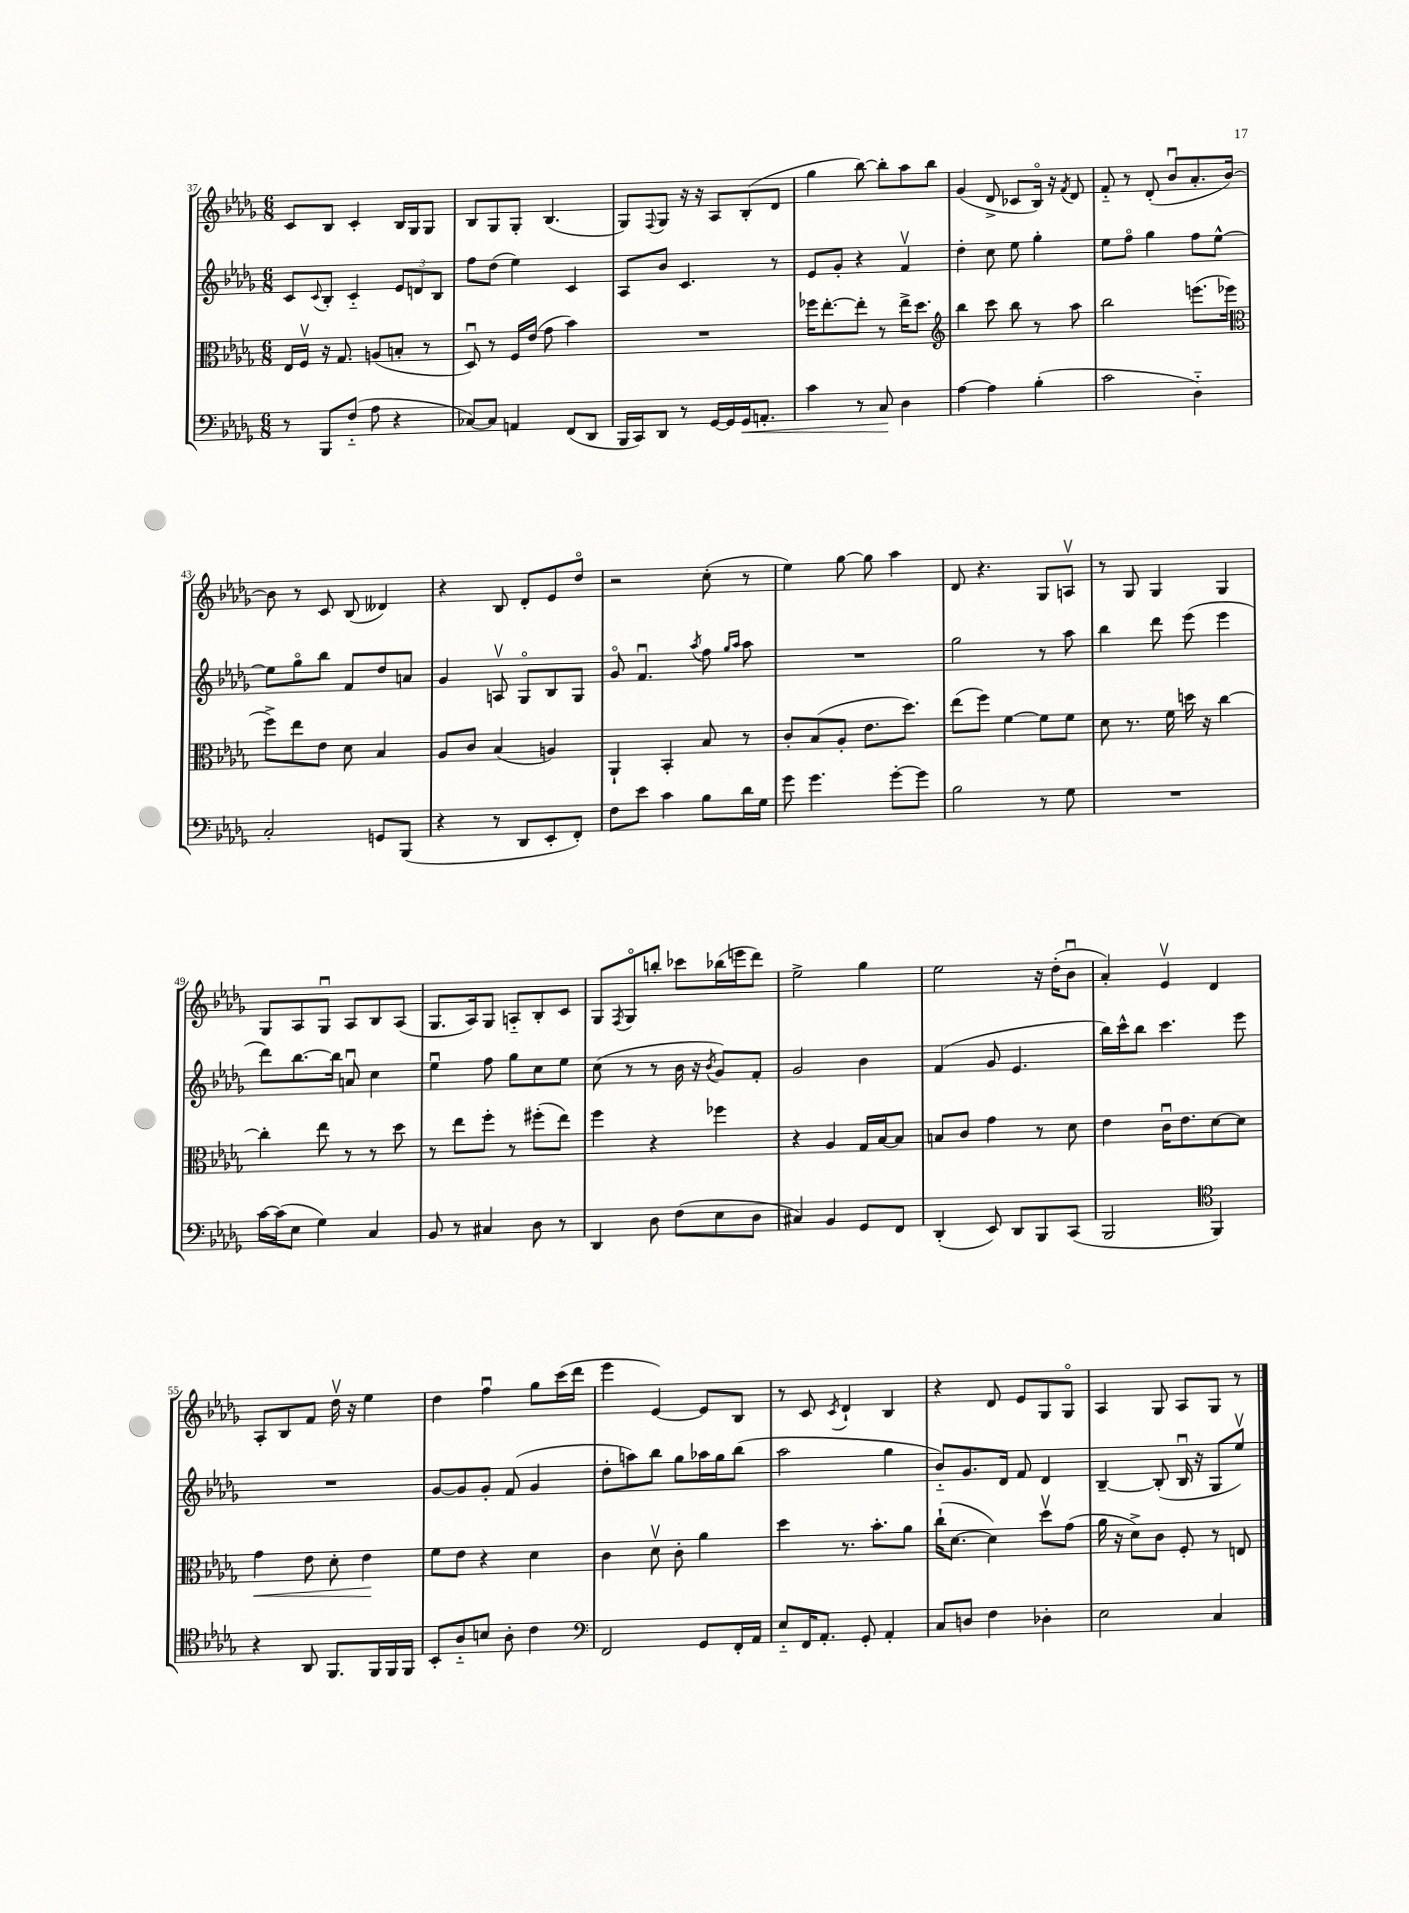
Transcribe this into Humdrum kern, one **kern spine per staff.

**kern	**dynam	**kern	**dynam	**kern	**kern
*part4	*part4	*part3	*part3	*part2	*part1
*staff4	*staff4	*staff3	*staff3	*staff2	*staff1
*clefF4	*	*clefC3	*	*clefG2	*clefG2
*k[b-e-a-d-g-]	*	*k[b-e-a-d-g-]	*	*k[b-e-a-d-g-]	*k[b-e-a-d-g-]
*M6/8	*	*M6/8	*	*M6/8	*M6/8
=37	=37	=37	=37	=37	=37
8r	.	16E-/LL	.	8c/L	8c/L
.	.	16Fv/JJ	.	.	.
.	.	.	.	8qqc/	.
8BBB-/L	.	16r	.	8B-'/J	8B-/J
.	.	8.G-/	.	.	.
(8F/J	.	.	.	4c/	4c'/
8A-\	.	(8An/L	.	.	.
4r	.	8Bn'/J	.	12e-/L	16B-/LL
.	.	.	.	.	16G-/J
.	.	.	.	12dn/	.
.	.	8r	.	.	8G-/J
.	.	.	.	12B-/J	.
=38	=38	=38	=38	=38	=38
[8C-X/L)	.	8D-u/)	.	8ff\L	8B-/L
8C-/J]	.	8r	.	(8dd-\J	8G-/
4AAn/	.	16F/LL	.	4ee-\)	8G-'/J
.	.	(16e-/JJ	.	.	.
.	.	8g-\	.	.	(4.B-/
(8FF/L	.	4b-\)	.	4c/	.
8DD-/J	.	.	.	.	.
=39	=39	=39	=39	=39	=39
16BBB-/LL	.	2.r	.	8A-/L	8G-/L)
16CC/J)	.	.	.	.	.
.	.	.	.	.	8qqF/
8DD-/J	.	.	.	8b-/J	8G-/J
8r	.	.	.	4.c/	16r
.	.	.	.	.	16r
[16GG-/LL	.	.	.	.	8A-/L
16GG-/]	.	.	.	.	.
!	!LO:HP:b	!	!	!	!
16GG-/J	<	.	.	.	(8B-'/
8.AAn'/J	.	.	.	.	.
.	.	.	.	8r	8d-/J
=40	=40	=40	=40	=40	=40
4c\	.	16ff-X\KL	.	8e-/L	4gg-\
.	.	[8.ee-'\	.	.	.
.	.	.	.	8g-'/J	.
8r	.	8ee-'\J]	.	4r	[8bb-\)
8C/	.	8r	.	.	8bb-'\L]
4D-\	[	16ee-^\KL	.	4fv/	8aa-\
.	.	8.dd-\J	.	.	.
.	.	.	.	.	8bb-\J
=41	=41	=41	=41	=41	=41
*	*	*clefG2	*	*	*
[4A-\	.	4bb-\	.	4dd-'\	(4g-/
4A-\]	.	8ccc\	.	8cc\	8d-^/
.	.	8bb-\	.	8ee-\	8c-X/L
(4B-'\	.	8r	.	4gg-'\	16B-/Jk)
.	.	.	.	.	16r
.	.	.	.	.	8qf/
.	.	8aa-\	.	.	8d-/
=42	=42	=42	=42	=42	=42
2c\	.	2bb-\	.	8ee-\L	8f/
.	.	.	.	8ff\J	8r
.	.	.	.	4gg-\	(8d-'/
.	.	.	.	.	8b-u/L
4D-\)	.	(8.eeen\L	.	8ff\L	8.a-'/
.	.	.	.	[8ee-^^\J	.
.	.	16eee-X\Jk	.	.	[16b-/Jk)
!!LO:LB:g=z
=43	=43	=43	=43	=43	=43
*	*	*clefC3	*	*	*
2C'/	.	8ff^\L)	.	8ee-\L]	8b-\]
.	.	8ee-\	.	8gg-\	8r
.	.	8e-\J	.	8bb-\J	8c/
.	.	8d-\	.	8f/L	(8B-/
8GGn/L	.	4B-/	.	8dd-/	4d--X/)
(8BBB-/J	.	.	.	8an/J	.
=44	=44	=44	=44	=44	=44
4r	.	8A-/L	.	4g-/	4r
.	.	8c/J	.	.	.
8r	.	(4B-/	.	8Anv/	8B-/
8DD-/L	.	.	.	8G-/L	8d-'/L
8EE-'/	.	4An/)	.	8B-/	8e-/
8FF'/J)	.	.	.	8G-/J	8dd-/J
=45	=45	=45	=45	=45	=45
8F\L	.	4AA-`/	.	8g-/	2r
8e-\J	.	.	.	4.fu/	.
4c\	.	4BB-'/	.	.	.
.	.	.	.	8qaa-/	.
8B-\L	.	8B-/	.	8ff\	(8cc'\
.	.	.	.	16qqgg-/LL	.
.	.	.	.	16qqaa-/JJ	.
16d-\L	.	8r	.	8aa-\	8r
16G-\JJ	.	.	.	.	.
=46	=46	=46	=46	=46	=46
8g-\	.	8c'/L	.	2.r	4ee-\)
4.g-\	.	(8B-/	.	.	.
.	.	8A-'/J	.	.	[8gg-\
.	.	8.e-\L	.	.	8gg-\]
[8g-'\L	.	.	.	.	4aa-\
.	.	8.dd-\J)	.	.	.
8g-\J]	.	.	.	.	.
=47	=47	=47	=47	=47	=47
2B-\	.	(8ee-\L	.	2gg-\	8d-/
.	.	8ff\J)	.	.	4.r
.	.	[4f\	.	.	.
8r	.	8f\L]	.	8r	8G-/L
8G-\	.	8f\J	.	8aa-\	8Anv/J
=48	=48	=48	=48	=48	=48
2.r	.	8d-\	.	4bb-\	8r
.	.	8.r	.	.	8G-/
.	.	.	.	8ddd-\	4G-/
.	.	16f\	.	.	.
.	.	16ddn\	.	(8eee-\	.
.	.	16r	.	.	.
.	.	[4cc\	.	4eee-\	4G-/
!!LO:LB:g=z
=49	=49	=49	=49	=49	=49
[16c\LL	.	4cc'\]	.	8ddd-\L)	8G-/L
(16c\J]	.	.	.	.	.
8E-\J	.	.	.	[8.bb-\	8A-/
4G-\)	.	8ee-\	.	.	8G-u/J
.	.	.	.	16bb-\Jk]	.
.	.	8r	.	8anu/	8A-/L
4C/	.	8r	.	4cc\	8B-/
.	.	8dd-\	.	.	(8A-/J
=50	=50	=50	=50	=50	=50
8BB-/	.	8r	.	4ee-u\	8.G-/L
8r	.	8ee-\L	.	.	.
.	.	.	.	.	16A-/k)
4C#X/	.	8ff'\J	.	8ff\	8G-/J
.	.	8r	.	8gg-\L	8An/L
8D-\	.	(8ff#X'\L	.	8cc\	8B-'/
8r	.	8ee-\J)	.	8ee-\J	8c/J
=51	=51	=51	=51	=51	=51
4DD-/	.	4ff\	.	(8cc\	8G-/L
.	.	.	.	.	8qF/
.	.	.	.	8r	8G-/
8D-\	.	4r	.	8r	8bbn'/J
(8F\L	.	.	.	16b-\	8ccc-X\L
.	.	.	.	16r	.
.	.	.	.	8qb-/	.
8E-\	.	4ff-X\	.	8g-/L)	(16bb-X\L
.	.	.	.	.	16eeen\J
8D-\J	.	.	.	8f'/J	8ddd-\J)
=52	=52	=52	=52	=52	=52
4C#X/)	.	4r	.	2g-/	2ee-^\
4BB-/	.	4A-/	.	.	.
8GG-/L	.	16G-/LL	.	4b-\	4gg-\
.	.	[16B-/J	.	.	.
8FF/J	.	8B-/J]	.	.	.
=53	=53	=53	=53	=53	=53
(4DD-'/	.	8Bn/L	.	(4f/	2ee-\
.	.	8c/J	.	.	.
8EE-/)	.	4g-\	.	8g-/	.
8DD-/L	.	.	.	4.e-/	.
8BBB-/	.	8r	.	.	16r
.	.	.	.	.	(16dd-'\KL
(8CC/J	.	8d-\	.	.	8b-u\J
=54	=54	=54	=54	=54	=54
2BBB-/	.	4e-\	.	16bb-\LL)	4a-'/)
.	.	.	.	16ccc^^\J	.
.	.	.	.	8bb-\J	.
.	.	16cu\KL	.	4.ccc\	4e-v/
.	.	8.e-\	.	.	.
*clefC4	*	*	*	*	*
4FF/)	.	[8d-\	.	.	4d-/
.	.	8d-\J]	.	8eee-\	.
!!LO:LB:g=z
=55	=55	=55	=55	=55	=55
!	!	!	!LO:HP:b	!	!
4r	.	4g-\	<	2.r	8A-'/L
.	.	.	.	.	8B-/
8AA-/	.	8e-\	.	.	8f/J
8.FF/L	.	8d-'\	.	.	16dd-v\
.	.	.	.	.	16r
.	.	4e-\	.	.	4ee-\
16FF/L	.	.	.	.	.
16FF/	.	.	.	.	.
16FF/JJ	.	.	.	.	.
.	.	.	[	.	.
=56	=56	=56	=56	=56	=56
8BB-'/L	.	8f\L	.	[8g-/L	4dd-\
8A-/	.	8e-\J	.	8g-/]	.
8Bn/J	.	4r	.	8g-'/J	4ffu\
8A-'\	.	.	.	(8f/	.
4c\	.	4d-\	.	4g-/	8gg-\L
.	.	.	.	.	(16ccc\L
.	.	.	.	.	16ddd-\JJ
=57	=57	=57	=57	=57	=57
*clefF4	*	*	*	*	*
2FF/	.	4c\	.	8dd-'\L	4eee-\
.	.	.	.	8aan\)	.
.	.	8d-v\	.	8bb-\J	[4e-/)
.	.	8c'\	.	8gg-\L	.
8GG-/L	.	4a-\	.	16aa-X\L	8e-/L]
.	.	.	.	16gg-\J	.
16FF'/L	.	.	.	(8bb-\J	8B-/J
16AA-/JJ	.	.	.	.	.
=58	=58	=58	=58	=58	=58
8E-/L	.	4dd-\	.	2aa-\	8r
16FF/K	.	.	.	.	8c/
8.AA-'/J	.	.	.	.	.
.	.	.	.	.	8qc/
.	.	8.r	.	.	4d-`/
8GG-'/	.	.	.	.	.
.	.	8.b-'\L	.	.	.
4AA-'/	.	.	.	4gg-\	4B-/
.	.	8a-\J	.	.	.
=59	=59	=59	=59	=59	=59
8C/L	.	(16cc`\KL	.	8b-/L)	4r
.	.	[8.d-\J	.	.	.
8Dn/J	.	.	.	8.g-/	.
4F\	.	4d-\])	.	.	8d-/
.	.	.	.	16d-/Jk	.
.	.	.	.	8f/	8e-/L
4D-X'\	.	8dd-v\L	.	4d-/	8G-/
.	.	(8g-\J	.	.	8G-/J
=60	=60	=60	=60	=60	=60
2E-\	.	16a-\	.	[4B-~/	4A-/
.	.	16r	.	.	.
.	.	8d-^\L)	.	.	.
.	.	8c\J	.	(8B-'/]	8G-/
.	.	8F'/	.	16B-u/	8A-/L
.	.	.	.	16r	.
4C/	.	8r	.	8G-/L	8G-/J
.	.	8En/	.	8ee-v/J)	8r
==	==	==	==	==	==
*-	*-	*-	*-	*-	*-
